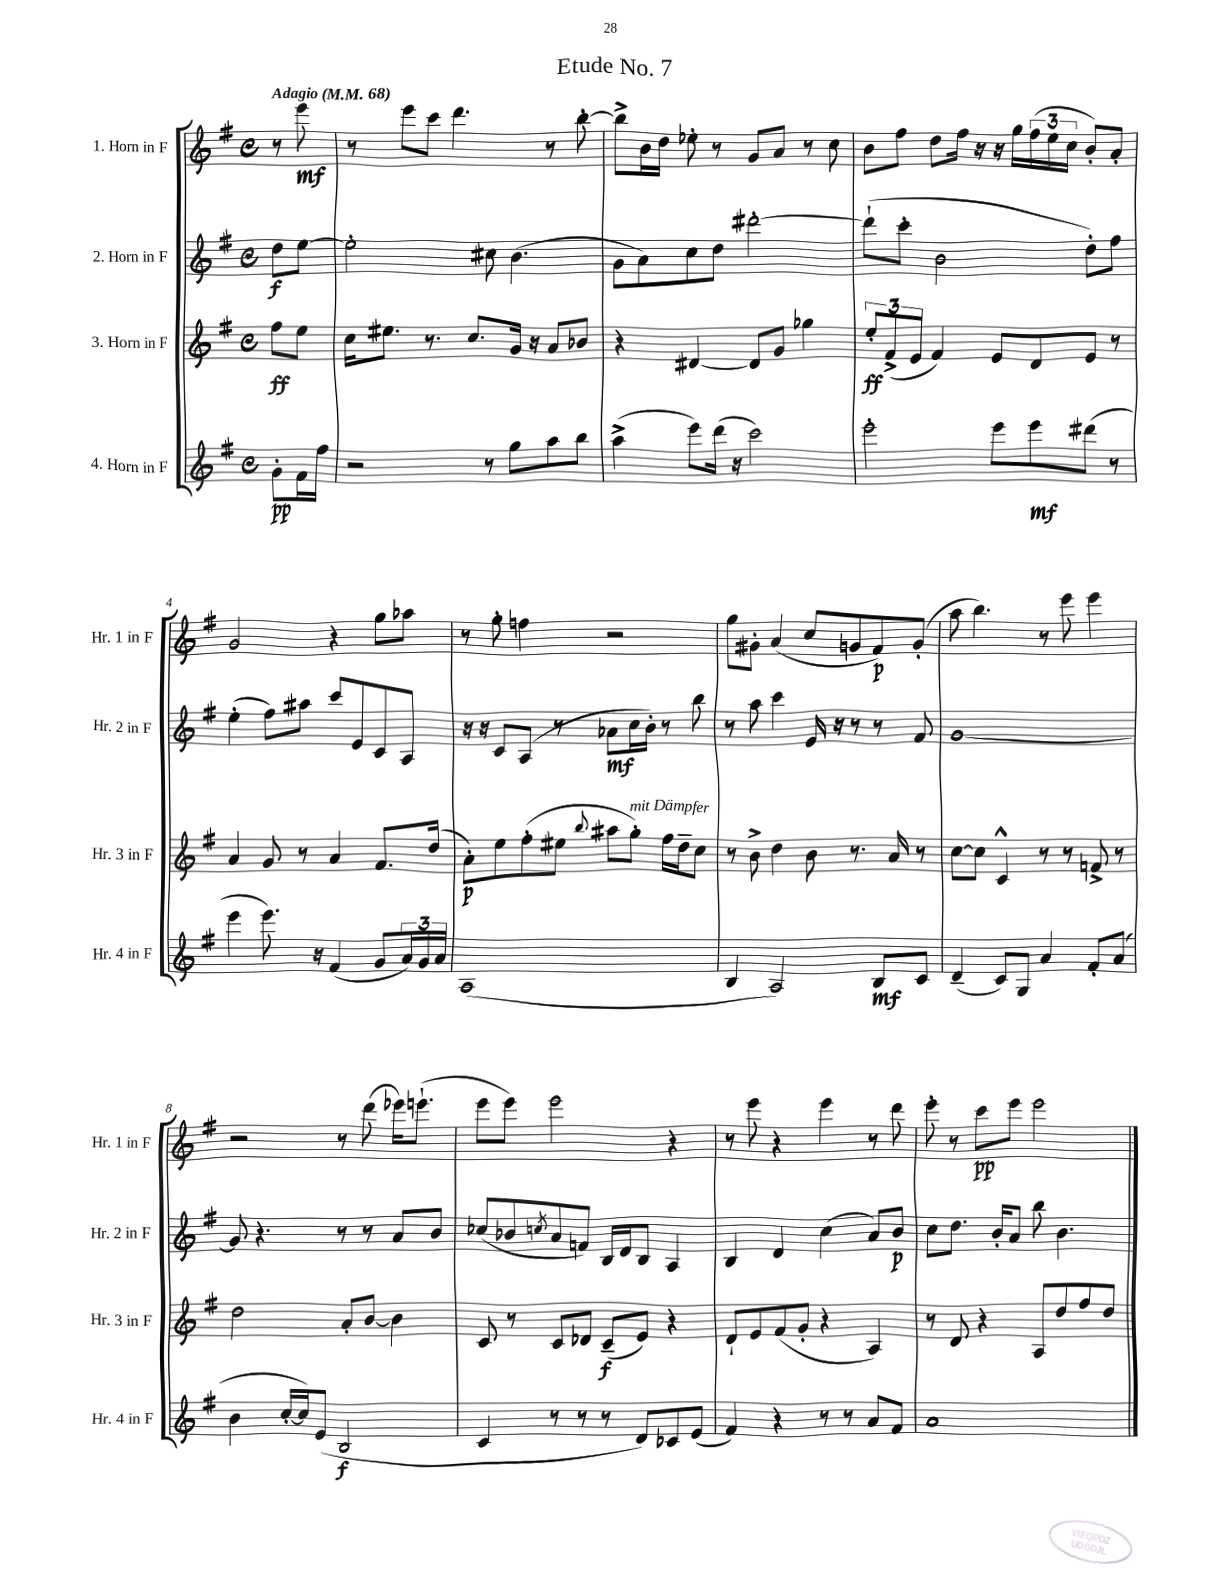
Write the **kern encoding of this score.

**kern	**kern	**kern	**kern
*staff4	*staff3	*staff2	*staff1
*clefG2	*clefG2	*clefG2	*clefG2
*k[f#]	*k[f#]	*k[f#]	*k[f#]
*M4/4	*M4/4	*M4/4	*M4/4
*met(c)	*met(c)	*met(c)	*met(c)
*MM68	*MM68	*MM68	*MM68
8g'\L	8ff#\L	8dd\L	8r
16f#\L	8ee\J	[8ee\J	8eee\
16ff#\JJ	.	.	.
=	=	=	=
2r	16cc\LK	2ee'\]	8r
.	8.ee#\J	.	.
.	.	.	8eee\L
.	8.r	.	8ccc\J
.	.	.	4.ddd\
.	8.cc/L	.	.
8r	.	8cc#\	.
8gg\L	16g/Jk	(4.b\	.
.	16r	.	.
8aa\	8a/L	.	8r
8bb\J	8b-/J	.	[8bb'\
=	=	=	=
(4aa^\	4r	8g\L	8bb^\]L
.	.	8a\)	16b\L
.	.	.	16dd\JJ
8eee\L)	[4d#/	8cc\	8ee-'\
(16ddd\Jk	.	8dd\J	8r
16r	.	.	.
2ccc\)	8d#/]L	[2ddd#'\	8g/L
.	8g/J	.	8a/J
.	4gg-\	.	8r
.	.	.	8cc\
=	=	=	=
2eee'\	12ee'/L	(8ddd#`\]L	8b\L
.	(12f#^/	.	.
.	.	8ccc'\J	8ff#\J
.	12e/J	.	.
.	4f#/)	2b\	8dd\L
.	.	.	16ff#\Jk
.	.	.	16r
8eee\L	8e/L	.	16r
.	.	.	16gg\LL
8eee\	8d/	.	(24ff#\
.	.	.	24ee\
.	.	.	24cc\JJ
(8ddd#\J	8e/J	8dd'\L)	8b'/L)
8r	8r	8ff#\J	8a'/J
=	=	=	=
4eee\	4a/	(4ee'\	2g/
8.eee\)	8g/	8ff#\L)	.
.	8r	8aa#\J	.
16r	.	.	.
(4f#/	4a/	8ccc/L	4r
.	.	8e/	.
8g/L	8.f#/L	8c/	8gg\L
24a/L)	.	8A/J	8aa-\J
24g/	.	.	.
.	(16dd/Jk	.	.
24a/JJ	.	.	.
=	=	=	=
(1A	8a'\L)	16r	8r
.	.	16r	.
.	8ee\	8c/L	8gg'\
.	(8ff#'\	(8A/J	4ff\
.	8ee#\J	8r	.
.	8qqbb/	.	.
.	8aa#\L	8a-\L	2r
.	8gg'\J)	16cc\L	.
.	.	16b'\JJ)	.
.	16ff#\LL	8r	.
.	16dd~\J	.	.
.	8cc\J	8bb\	.
=	=	=	=
4B/	8r	8r	8gg\L
.	8b^\	8aa\	8g#'\J
2A/)	4dd\	4ccc\	(4a/
.	8b\	16e/	8cc/L
.	.	16r	.
.	8.r	8r	8g/
8B/L	.	8r	8f#/)
.	16a/	.	.
8c/J	8r	8f#/	(8g'/J
=	=	=	=
(4d~/	[8cc\L	[1g	8aa\
.	8cc\]J	.	4.bb\)
8c/L)	4c^^/	.	.
8G/J	.	.	.
4a/	8r	.	8r
.	8r	.	8eee\
8f#'/L	8f^/	.	4eee\
(8a/J	8r	.	.
=	=	=	=
4b\	2dd\	8g/]	2r
.	.	4.r	.
[16cc'/LL	.	.	.
16cc/]J)	.	.	.
(8e/J	.	.	.
2B/	8a'/L	8r	8r
.	[8b/J	8r	(8ddd\
.	4b\]	8a/L	16eee-\LK)
.	.	.	(8.eee`\J
.	.	8b/J	.
=	=	=	=
4c/	8c/	(8cc-/L	8eee\L
.	8r	8b-/	8eee\J)
.	.	8qcc/	.
8r	8c/L	8a/	2eee\
8r	8d-/J	8f/J)	.
8r	(8c~/L	16B/LL	.
.	.	16d/J	.
8d/L)	8e/J)	8B/J	.
8c-/	4r	4A/	4r
(8e/J	.	.	.
=	=	=	=
4f#/)	8d`/L	4B/	8r
.	8e/	.	8eee\
4r	(8f#/	4d/	4r
.	8g'/J	.	.
8r	4r	(4cc\	4eee\
8r	.	.	.
8a/L	4A/)	8a/L)	8r
8f#/J	.	8b/J	8ddd\
=	=	=	=
1a	8r	8cc\L	8eee'\
.	8d/	8.dd\J	8r
.	4r	.	8ccc\L
.	.	16b'/LK	.
.	.	8a/J	8eee\J
.	8A/L	8bb\	2eee\
.	8dd/	4.b\	.
.	8ff#/	.	.
.	8dd/J	.	.
==	==	==	==
*-	*-	*-	*-
